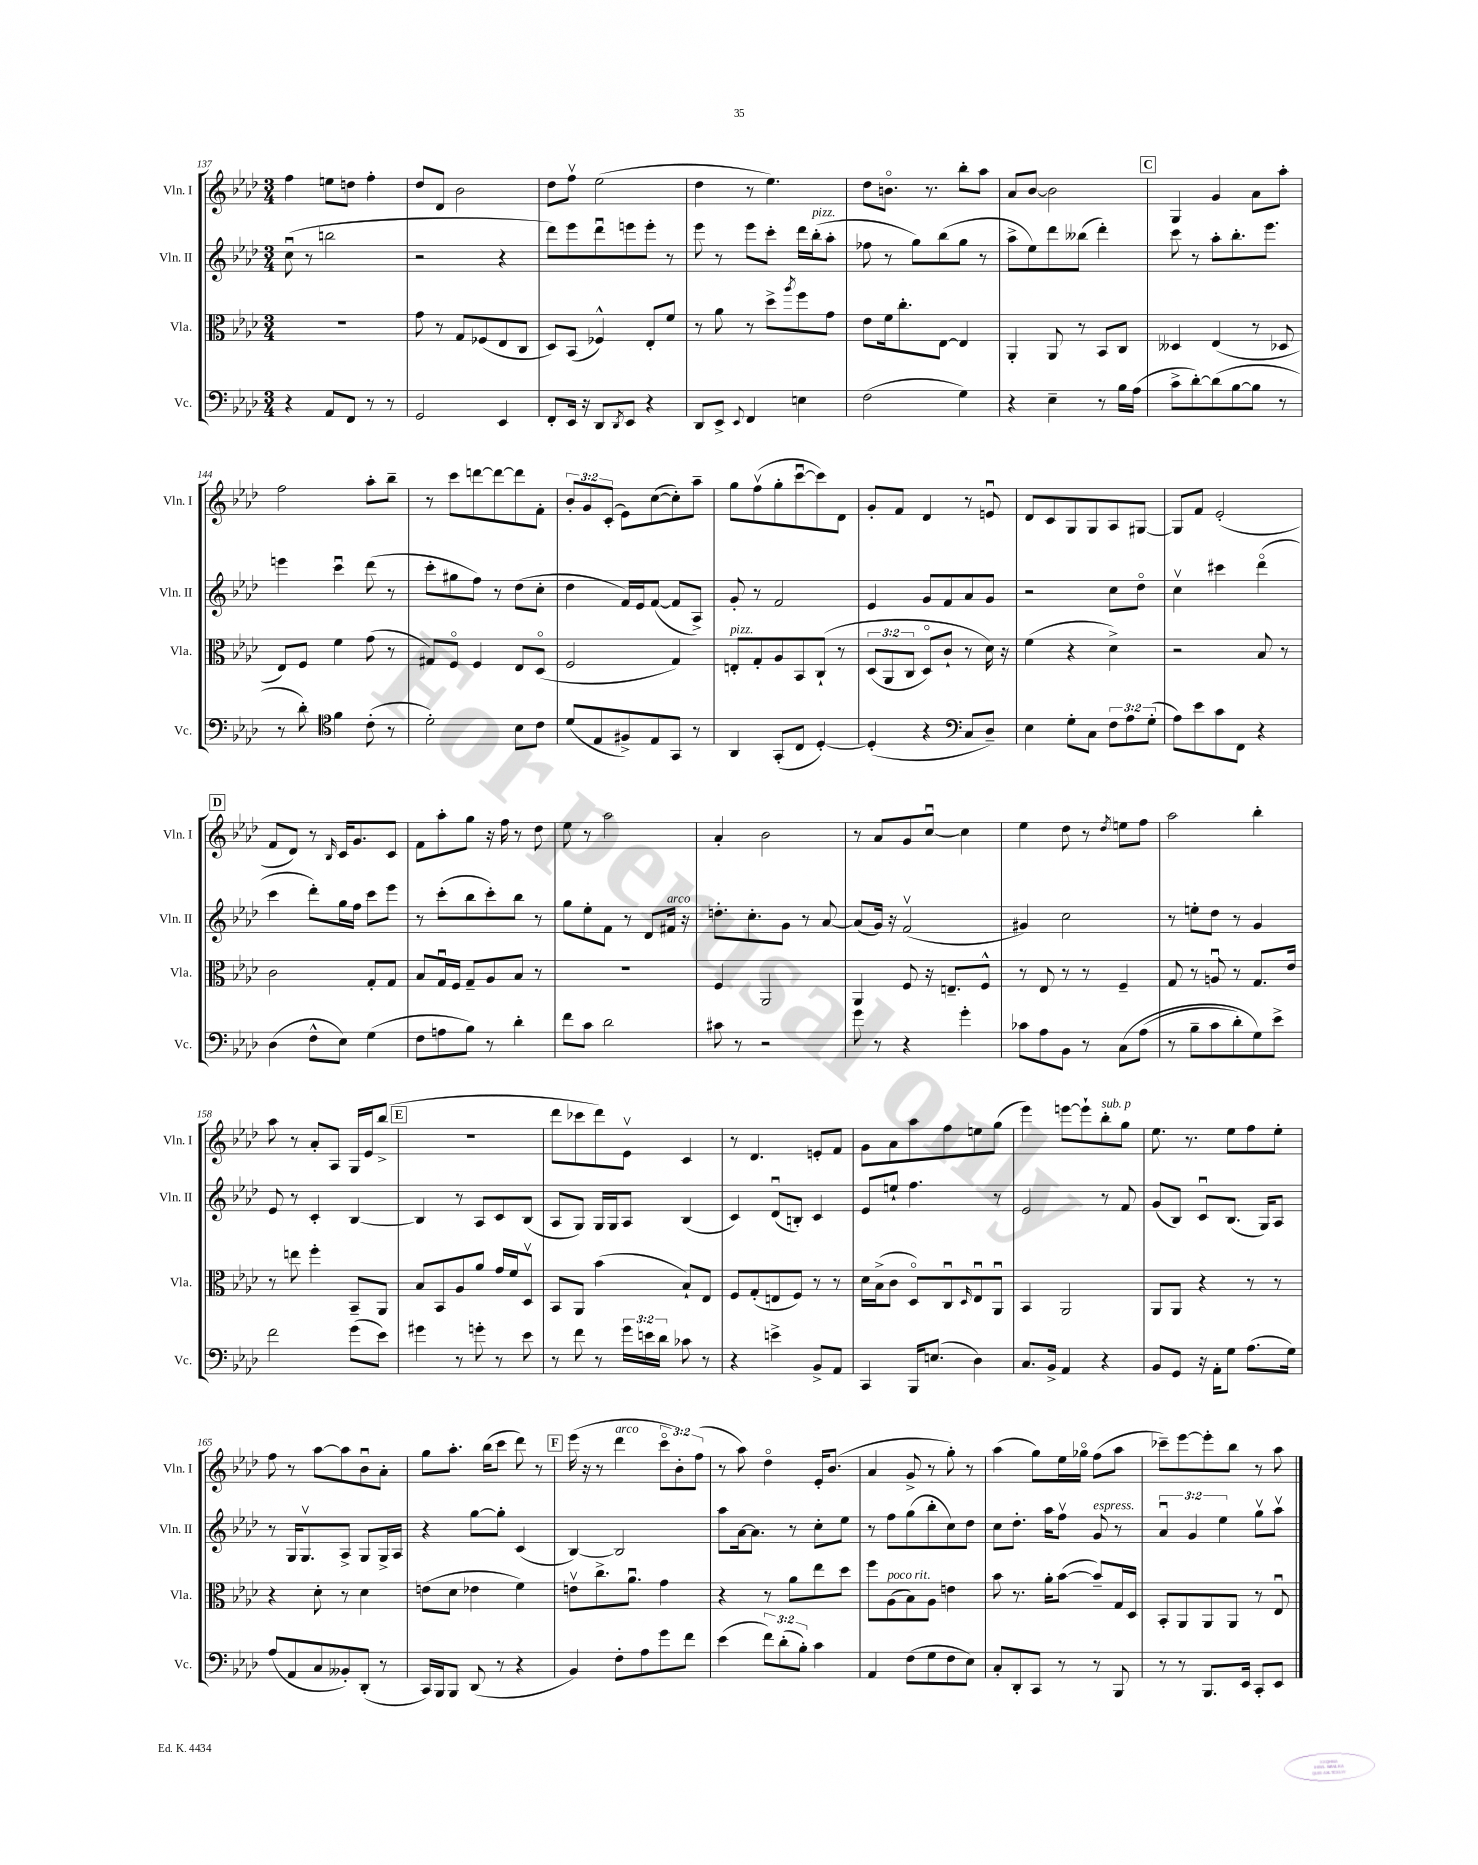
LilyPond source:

<<
\new StaffGroup <<
\new Staff = "s0" \with { instrumentName = "Vln. I" shortInstrumentName = "Vln. I" } {
    \clef treble \key aes \major \numericTimeSignature \time 3/4 \override Staff.TupletNumber.text = #tuplet-number::calc-fraction-text
    f''4 e''8 d''8 f''4-. |
    des''8 des'8 bes'2 |
    des''8 f''8\upbow ees''2( |
    des''4 r8 ees''4.) |
    des''8 b'8.\flageolet r8. bes''8-. aes''8 |
    aes'8 bes'8~ bes'2 |
    \mark \markup { \box "C" } g4 g'4 aes'8 aes''8-. |
    f''2 aes''8-. bes''8-- |
    r8 c'''8 d'''8~ d'''8~ d'''8 f'8-. |
    \tuplet 3/2 { bes'8-. g'8 c'8-.( } ees'8) c''8~( c''8-.) aes''8-- |
    g''8 f''8\upbow( g''8-. c'''8~\downbow c'''8) des'8 |
    g'8-. f'8 des'4 r8 e'8\downbow |
    des'8 c'8 g8 g8 aes8 gis8~ |
    gis8 f'8 ees'2-.( |
    \mark \markup { \box "D" } f'8 des'8) r8 \grace { bes16 } c'16 g'8. c'8 |
    f'8 aes''8-. g''8 r16 f''16 r8 des''8 |
    ees''8 r8 aes''2 |
    aes'4-. bes'2 |
    r8 aes'8 g'8 c''8~\downbow c''4 |
    ees''4 des''8 r8 \acciaccatura { des''8 } e''8 f''8 |
    aes''2 bes''4-. |
    aes''8 r8 aes'8-. aes8 g16 ees'16 bes''8->( |
    \mark \markup { \box "E" } R2. |
    des'''8 ces'''8 des'''8) ees'8\upbow c'4 |
    r8 des'4. e'8-. f'8 |
    g'8 aes'8 aes''8 f''8 e''8 g''8( |
    ees'''4) e'''8~ e'''8-! bes''8-.^\markup { \italic "sub. p" } g''8 |
    ees''8. r8. ees''8 f''8 ees''8-. |
    f''8 r8 aes''8~ aes''8 bes'8\downbow aes'8-. |
    g''8 aes''8.-. bes''16( c'''8 des'''8) r8 |
    \mark \markup { \box "F" } ees'''16( r16 r8 des'''4^\markup { \italic "arco" } \tuplet 3/2 { c'''8\flageolet bes'8-.) f''8( } |
    r8 aes''8) des''4\flageolet ees'16-. bes'8.( |
    aes'4 g'8-> r8 g''8-.) r8 |
    aes''4( g''8) ees''16 ges''16\flageolet f''8( aes''8 |
    ces'''8--) ees'''8~ ees'''8-. bes''8 r8 aes''8 \bar "|." |
}
\new Staff = "s1" \with { instrumentName = "Vln. II" shortInstrumentName = "Vln. II" } {
    \clef treble \key aes \major \numericTimeSignature \time 3/4 \override Staff.TupletNumber.text = #tuplet-number::calc-fraction-text
    c''8\downbow( r8 b''2 |
    r2 r4 |
    des'''8) ees'''8 des'''8\downbow e'''8 e'''8-. r8 |
    ees'''8 r8 ees'''8 c'''8-. des'''16 bes''16-.^\markup { \italic "pizz." }( aes''8-. |
    fes''8 r8 g''8) bes''8( g''8 r8 |
    aes''8-> ees''8) des'''8 beses''8( des'''4-.) |
    \mark \markup { \box "C" } c'''8 r8 aes''8-. bes''8.-. ees'''8. |
    e'''4 c'''4\downbow des'''8( r8 |
    c'''8-. gis''8 f''8) r8 des''8( c''8-. |
    des''4 f'16) ees'16 f'8~( f'8 aes8->) |
    g'8-. r8 f'2 |
    ees'4 g'8 f'8 aes'8 g'8 |
    r2 c''8 des''8\flageolet |
    c''4\upbow cis'''4 des'''4\flageolet( |
    \mark \markup { \box "D" } c'''4 des'''8-.) g''16 f''16 c'''8 ees'''8 |
    r8 c'''8-.( bes''8 c'''8-.) bes''8 r8 |
    g''8 ees''8-. f'8 r8 des'8 fis'16^\markup { \italic "arco" } r16 |
    d''8.-. c''8.-. g'8 r8 aes'8~ |
    aes'8( g'16) r16 f'2\upbow( |
    gis'4) c''2 |
    r8 e''8-. des''8 r8 g'4 |
    ees'8 r8 c'4-. bes4~ |
    \mark \markup { \box "E" } bes4 r8 aes8 c'8 bes8( |
    aes8 g8) g16 g16 aes8 bes4( |
    c'4) des'8\downbow( b8-.) c'4 |
    ees'8 e''8-! f''4. r8 |
    ees'2 r8 f'8 |
    g'8( bes8) c'8\downbow bes8.( g16) aes8 |
    r8 g16 g8.\upbow aes8-> g8 g16-> aes16 |
    r4 g''8~ g''8-. c'4( |
    \mark \markup { \box "F" } bes4~) bes2 |
    aes''8 aes'16~ aes'8. r8 c''8-. ees''8 |
    r8 f''8 g''8( bes''8-. c''8) des''8 |
    c''8 des''8.-. aes''16 f''8\upbow g'8^\markup { \italic "espress." } r8 |
    \tuplet 3/2 { aes'4\downbow g'4 ees''4 } g''8\upbow aes''8\upbow \bar "|." |
}
\new Staff = "s2" \with { instrumentName = "Vla." shortInstrumentName = "Vla." } {
    \clef alto \key aes \major \numericTimeSignature \time 3/4 \override Staff.TupletNumber.text = #tuplet-number::calc-fraction-text
    R2. |
    g'8 r8 g8 fes8( ees8 c8 |
    des8) bes,8( fes4-^) ees8-. f'8 |
    r8 aes'8 r8 des''8-> \acciaccatura { aes''8 } f''8 g'8 |
    ees'8 f'16 c''8.-. ees8~ ees4 |
    aes,4-. aes,8 r8 bes,8 c8 |
    \mark \markup { \box "C" } deses4 ees4( r8 des8 |
    ees8) f8 f'4 g'8( r8 |
    gis8) f8\flageolet f4 ees8 des8\flageolet( |
    f2 g4) |
    e8-.^\markup { \italic "pizz." } g8-. aes8 bes,8 c8-!\( r8 |
    \tuplet 3/2 { des8( aes,8 c8 } des8\flageolet) c'8-! r8 des'16\) r16 |
    f'4( r4 des'4->) |
    r2 bes8 r8 |
    \mark \markup { \box "D" } c'2 g8-. g8 |
    bes8 g16\downbow f16 g8-- aes8 bes8 r8 |
    R2. |
    f4 aes,2 |
    aes,4 f8 r16 e8.-- f8-^ |
    r8 ees8 r8 r8 f4-- |
    g8 r8 a8\downbow r8 g8. ees'16 |
    r8 e''8 f''4-. bes,8-- aes,8 |
    \mark \markup { \box "E" } bes8 bes,8 aes8 aes'8 g'16 f'16 des8\upbow |
    bes,8 aes,8 bes'4( bes8-!) ees8 |
    f8 g8-.( e8 f8) r8 r8 |
    des'16 bes16->( c'8 des8\flageolet) c8\downbow \grace { des16 } ees8\downbow aes,8\downbow |
    bes,4 aes,2 |
    aes,8 aes,8 r4 r8 r8 |
    r4 des'8-. r8 des'4 |
    e'8( des'8 ees'4 f'4) |
    \mark \markup { \box "F" } e'8\upbow c''8.-> aes'8.\downbow g'4 |
    r4 r8 aes'8 ees''8 des''8 |
    f''8 aes8^\markup { \italic "poco rit." }( bes8) aes8 e'4 |
    bes'8 r8. aes'16-. bes'8~( bes'8--) g16 des16 |
    bes,8-. aes,8 aes,8 aes,8 r8 ees8\downbow \bar "|." |
}
\new Staff = "s3" \with { instrumentName = "Vc." shortInstrumentName = "Vc." } {
    \clef bass \key aes \major \numericTimeSignature \time 3/4 \override Staff.TupletNumber.text = #tuplet-number::calc-fraction-text
    r4 aes,8 f,8 r8 r8 |
    g,2 ees,4 |
    f,8-. ees,16 r16 des,8 \acciaccatura { des,8 } ees,8 r4 |
    des,8 ees,8-> \appoggiatura { ees,8 } f,4 e4 |
    f2( g4) |
    r4 ees4-- r8 bes16 aes16( |
    \mark \markup { \box "C" } c'8-> des'8~-.) des'8( bes8~ bes8 r8 |
    r8 des'8-.) \clef tenor f'4 c'8-.( r8 |
    des'2-.) bes8 c'8 |
    des'8( ees8 fis8->) ees8 g,8 r8 |
    aes,4 g,8-.( c8 des4~-.) |
    des4-.( r4 \clef bass c8 des8--) |
    ees4 g8-. c8 \tuplet 3/2 { f8 aes8 g8-.( } |
    aes8) ees'8 c'8 f,8 r4 |
    \mark \markup { \box "D" } des4( f8-^ ees8) g4( |
    f8 a8 bes8) r8 des'4-. |
    f'8 c'8 des'2 |
    cis'8 r8 r2 |
    g'8 r8 r4 g'4-. |
    ces'8 aes8 bes,8 r8 c8\( aes8( |
    r8 bes8-- c'8 des'8-.) g8\) ees'8-> |
    f'2 g'8( ees'8) |
    \mark \markup { \box "E" } gis'4 r8 g'8-. r8 ees'8 |
    r8 f'8 r8 \tuplet 3/2 { g'16 e'16 des'16 } ces'8 r8 |
    r4 e'4-> bes,8-> aes,8 |
    c,4 bes,,16 e8.( des4) |
    c8. bes,16-> aes,4 r4 |
    bes,8 g,8 r16 aes,16-. g8 aes8.( g16) |
    aes8( aes,8 c8 beses,8-.) des,8-.( r8 |
    c,16) bes,,16 bes,,8 des,8( r8 r4 |
    \mark \markup { \box "F" } bes,4) f8-. aes8 g'8 f'8 |
    ees'4( \tuplet 3/2 { f'8) des'8-.( bes8-.) } c'4 |
    aes,4 f8( g8 f8 ees8) |
    c8-. des,8-. c,8 r8 r8 bes,,8 |
    r8 r8 bes,,8. ees,16 c,8-. ees,8 \bar "|." |
}
>>
>>
\layout { \context { \Score currentBarNumber = #137 } }
